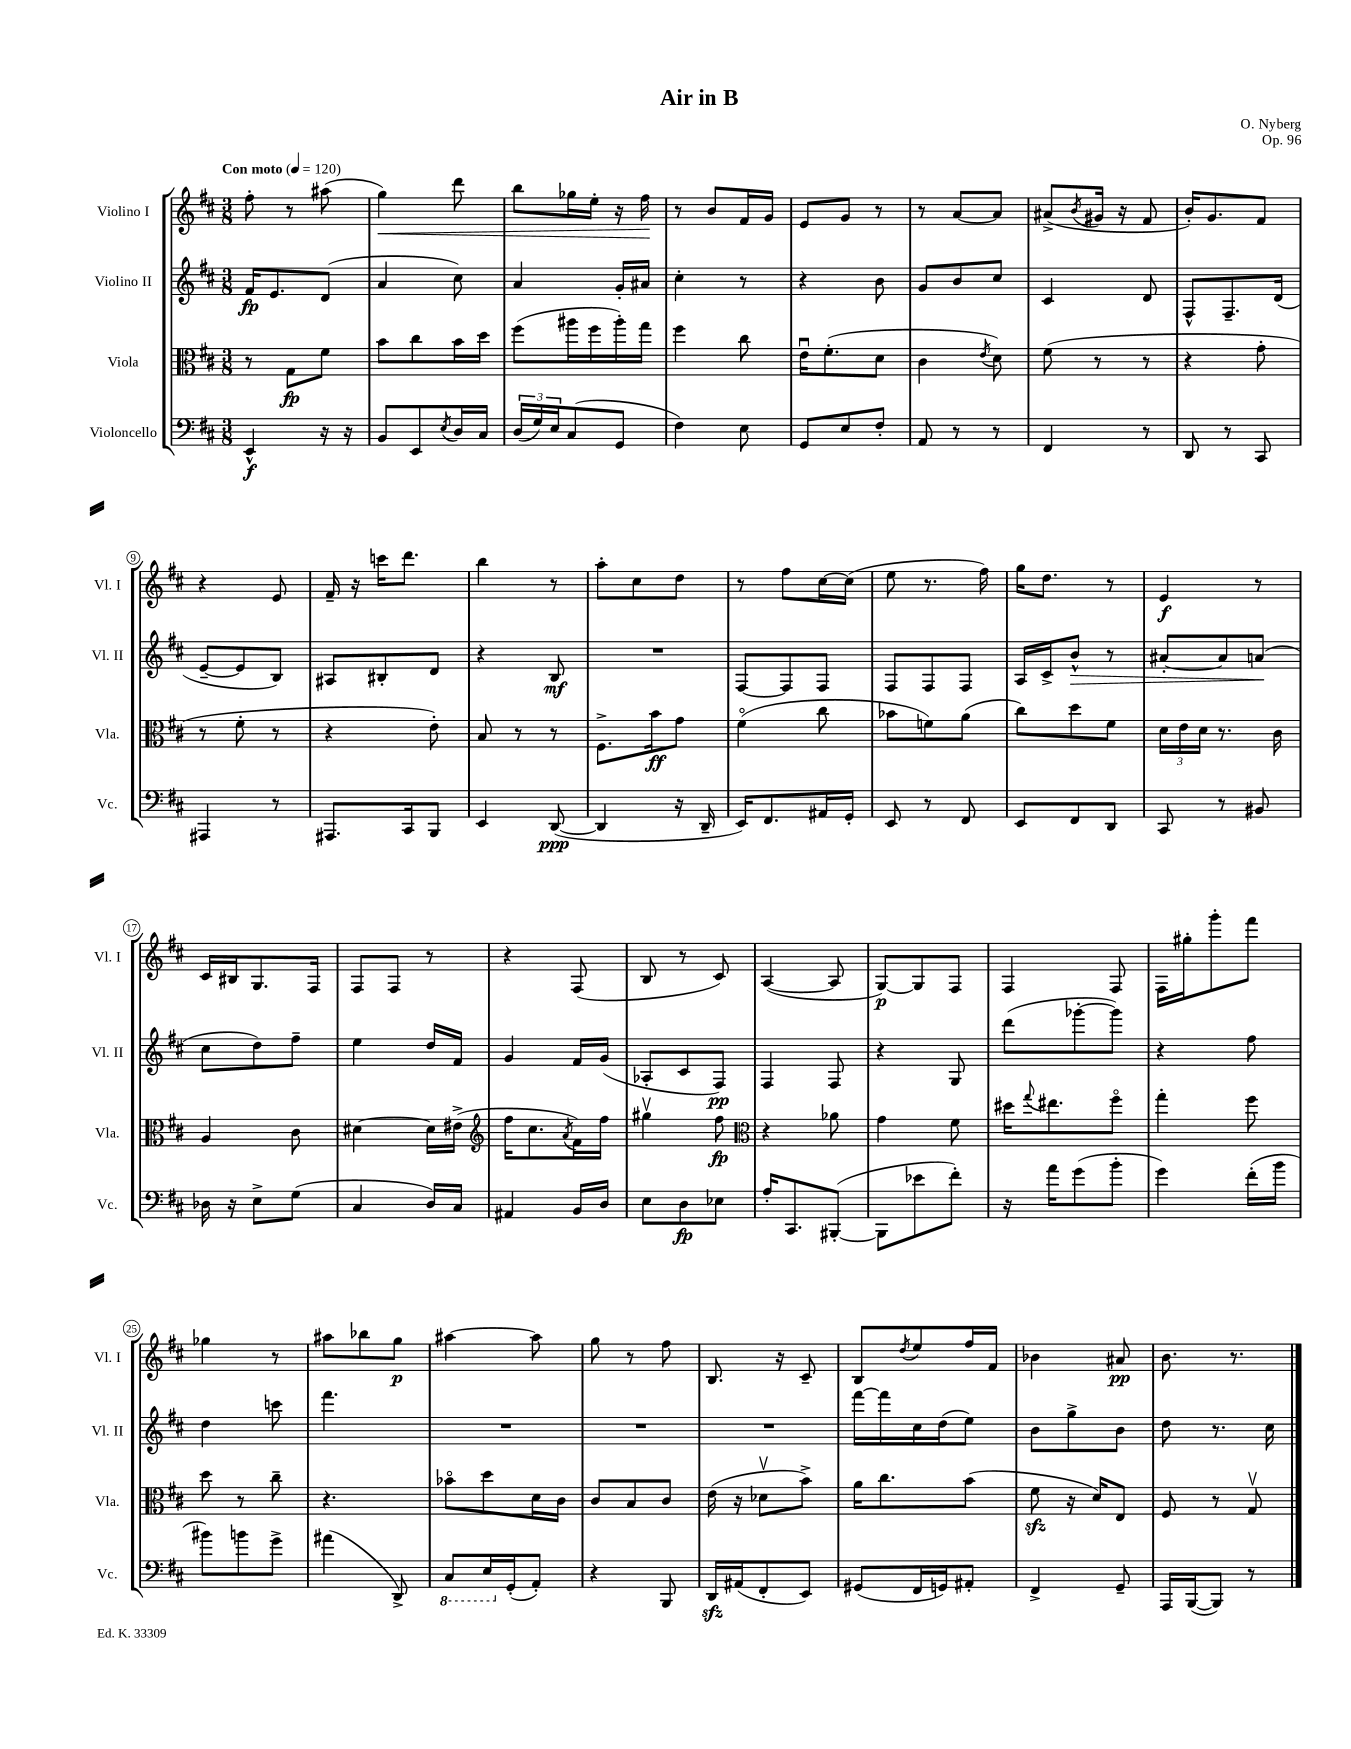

**kern	**dynam	**kern	**dynam	**kern	**dynam	**kern	**dynam
*part4	*part4	*part3	*part3	*part2	*part2	*part1	*part1
*staff4	*staff4	*staff3	*staff3	*staff2	*staff2	*staff1	*staff1
*I"Violoncello	*	*I"Viola	*	*I"Violino II	*	*I"Violino I	*
*I'Vc.	*	*I'Vla.	*	*I'Vl. II	*	*I'Vl. I	*
*clefF4	*	*clefC3	*	*clefG2	*	*clefG2	*
*k[f#c#]	*	*k[f#c#]	*	*k[f#c#]	*	*k[f#c#]	*
*M3/8	*	*M3/8	*	*M3/8	*	*M3/8	*
*MM120	*	*MM120	*	*MM120	*	*MM120	*
=1	=1	=1	=1	=1	=1	=1	=1
!	!	!	!	!	!	!LO:TX:a:B:t=Con moto	!
4EE^^/	f	8r	.	16f#/KL	fp	8ff#'\	.
.	.	.	.	8.e/	.	.	.
.	.	8G\L	fp	.	.	8r	.
16r	.	8f#\J	.	(8d/J	.	(8aa#X\	.
16r	.	.	.	.	.	.	.
=2	=2	=2	=2	=2	=2	=2	=2
!	!	!	!	!	!	!	!LO:HP:b
8BB/L	.	8b\L	.	4a/	.	4gg\)	<
8EE/	.	8cc#\	.	.	.	.	.
8qE/	.	.	.	.	.	.	.
16D/L	.	16b\L	.	8cc#\)	.	8ddd\	.
16C#/JJ	.	16dd\JJ	.	.	.	.	.
=3	=3	=3	=3	=3	=3	=3	=3
(24D/LL	.	(8ff#\L	.	4a/	.	8bb\L	.
24G/)	.	.	.	.	.	.	.
24E/J	.	.	.	.	.	.	.
(8C#/	.	16aa#X\L	.	.	.	16gg-X\L	.
.	.	16ff#\	.	.	.	16ee'\JJ	.
8GG/J	.	16aa#'\)	.	16g'/LL	.	16r	.
.	.	16gg\JJ	.	16a#X/JJ	.	16ff#\	.
.	.	.	.	.	.	.	[
=4	=4	=4	=4	=4	=4	=4	=4
4F#\)	.	4ff#\	.	4cc#'\	.	8r	.
.	.	.	.	.	.	8b/L	.
8E\	.	8cc#\	.	8r	.	16f#/L	.
.	.	.	.	.	.	16g/JJ	.
=5	=5	=5	=5	=5	=5	=5	=5
8GG/L	.	16eu\KL	.	4r	.	8e/L	.
.	.	(8.f#'\	.	.	.	.	.
8E/	.	.	.	.	.	8g/J	.
8F#'/J	.	8d\J	.	8b\	.	8r	.
=6	=6	=6	=6	=6	=6	=6	=6
8AA/	.	4c#\	.	8g/L	.	8r	.
8r	.	.	.	8b/	.	[8a/L	.
.	.	8qe/	.	.	.	.	.
8r	.	8d\)	.	8cc#/J	.	8a/J]	.
=7	=7	=7	=7	=7	=7	=7	=7
4FF#/	.	(8f#\	.	4c#/	.	(8a#X^/L	.
.	.	.	.	.	.	8qb/	.
.	.	8r	.	.	.	16g#X/Jk	.
.	.	.	.	.	.	16r	.
8r	.	8r	.	8d/	.	8f#/	.
=8	=8	=8	=8	=8	=8	=8	=8
8DD/	.	4r	.	8F#^^/L	.	16b'/KL)	.
.	.	.	.	.	.	8.g/	.
8r	.	.	.	8.F#~/	.	.	.
8CC#/	.	8g'\	.	.	.	8f#/J	.
.	.	.	.	(16d/Jk	.	.	.
!!LO:LB:g=z
=9	=9	=9	=9	=9	=9	=9	=9
4AAA#X/	.	8r	.	[8e~/L	.	4r	.
.	.	8f#'\	.	8e/]	.	.	.
8r	.	8r	.	8B/J)	.	8e/	.
=10	=10	=10	=10	=10	=10	=10	=10
8.AAA#X/L	.	4r	.	8A#X/L	.	16f#~/	.
.	.	.	.	.	.	16r	.
.	.	.	.	8B#X'/	.	16cccn\KL	.
16CC#/k	.	.	.	.	.	8.ddd\J	.
8BBB/J	.	8e'\)	.	8d/J	.	.	.
=11	=11	=11	=11	=11	=11	=11	=11
4EE/	.	8B/	.	4r	.	4bb\	.
.	.	8r	.	.	.	.	.
([8DD/	ppp	8r	.	8B/	mf	8r	.
=12	=12	=12	=12	=12	=12	=12	=12
4DD/]	.	8.F#^\L	.	4.r	.	8aa'\L	.
.	.	.	.	.	.	8cc#\	.
.	.	16b\k	ff	.	.	.	.
16r	.	8g\J	.	.	.	8dd\J	.
16DD~/	.	.	.	.	.	.	.
=13	=13	=13	=13	=13	=13	=13	=13
16EE/KL)	.	(4f#\	.	[8F#/L	.	8r	.
8.FF#/	.	.	.	.	.	.	.
.	.	.	.	8F#/]	.	8ff#\L	.
16AA#X/L	.	8cc#\	.	8F#/J	.	[16cc#\L	.
16GG'/JJ	.	.	.	.	.	(16cc#\JJ]	.
=14	=14	=14	=14	=14	=14	=14	=14
8EE/	.	8b-X\L	.	8F#/L	.	8ee\	.
8r	.	8fn\)	.	8F#/	.	8.r	.
8FF#/	.	(8a\J	.	8F#/J	.	.	.
.	.	.	.	.	.	16ff#\)	.
=15	=15	=15	=15	=15	=15	=15	=15
8EE/L	.	8cc#\L)	.	16A/LL	.	16gg\KL	.
.	.	.	.	16c#^/J	.	8.dd\J	.
!	!	!	!	!	!LO:HP:b	!	!
8FF#/	.	8dd\	.	8b^^/J	>	.	.
8DD/J	.	8f#\J	.	8r	.	8r	.
=16	=16	=16	=16	=16	=16	=16	=16
8CC#/	.	24d\LL	.	[8a#X'/L	.	4e/	f
.	.	24e\	.	.	.	.	.
.	.	24d\JJ	.	.	.	.	.
8r	.	8.r	.	8a#/]	.	.	.
8BB#X/	.	.	.	(8an/J	.	8r	.
.	.	16c#\	.	.	.	.	.
.	.	.	.	.	]	.	.
!!LO:LB:g=z
=17	=17	=17	=17	=17	=17	=17	=17
16D-X\	.	4A/	.	8cc#\L	.	16c#/LL	.
16r	.	.	.	.	.	16B#X/J	.
8E^\L	.	.	.	8dd\)	.	8.G/	.
(8G\J	.	8c#\	.	8ff#~\J	.	.	.
.	.	.	.	.	.	16F#/Jk	.
=18	=18	=18	=18	=18	=18	=18	=18
4C#/	.	[4d#X\	.	4ee\	.	8F#/L	.
.	.	.	.	.	.	8F#/J	.
16D/LL)	.	16d#\LL]	.	16dd/LL	.	8r	.
16C#/JJ	.	(16e#X^\JJ	.	16f#/JJ	.	.	.
=19	=19	=19	=19	=19	=19	=19	=19
*	*	*clefG2	*	*	*	*	*
4AA#X/	.	16ff#\KL	.	4g/	.	4r	.
.	.	8.cc#\	.	.	.	.	.
.	.	8qa/	.	.	.	.	.
16BB/LL	.	16f#\L)	.	16f#/LL	.	(8F#/	.
16D/JJ	.	16ff#\JJ	.	(16g/JJ	.	.	.
=20	=20	=20	=20	=20	=20	=20	=20
8E\L	.	4gg#Xv\	.	8A-X'/L	.	8B/	.
8D\	fp	.	.	8c#/	.	8r	.
8E-X\J	.	8ff#\	fp	8F#/J)	pp	8c#/)	.
=21	=21	=21	=21	=21	=21	=21	=21
*	*	*clefC3	*	*	*	*	*
16A'/KL	.	4r	.	4F#/	.	([4A/	.
8.CC#/	.	.	.	.	.	.	.
([8BBB#X'/J	.	8a-X\	.	8F#/	.	8A/]	.
=22	=22	=22	=22	=22	=22	=22	=22
8BBB#\L]	.	4g\	.	4r	.	[8G/L)	p
8e-X\	.	.	.	.	.	8G/]	.
8f#'\J)	.	8f#\	.	8G/	.	8F#/J	.
=23	=23	=23	=23	=23	=23	=23	=23
16r	.	16dd#X\KL	.	(8ddd\L	.	4F#/	.
.	.	8qqgg/	.	.	.	.	.
16a\KL	.	8.ee#X\	.	.	.	.	.
(8g\	.	.	.	[8ggg-X'\	.	.	.
8b'\J	.	8ff#\J	.	8ggg-\J])	.	8F#/	.
=24	=24	=24	=24	=24	=24	=24	=24
4g\)	.	4gg'\	.	4r	.	16F#\LL	.
.	.	.	.	.	.	16gg#X'\J	.
.	.	.	.	.	.	8ggg'\	.
(16f#'\LL	.	8ff#\	.	8ff#\	.	8fff#\J	.
16b\JJ	.	.	.	.	.	.	.
!!LO:LB:g=z
=25	=25	=25	=25	=25	=25	=25	=25
8b#X\L)	.	8dd\	.	4dd\	.	4gg-X\	.
8bn\	.	8r	.	.	.	.	.
8g^\J	.	8cc#~\	.	8cccn\	.	8r	.
=26	=26	=26	=26	=26	=26	=26	=26
(4a#X\	.	4.r	.	4.fff#\	.	8aa#X\L	.
.	.	.	.	.	.	8bb-X\	.
8DD^/)	.	.	.	.	.	8gg\J	p
=27	=27	=27	=27	=27	=27	=27	=27
*8ba	*	*	*	*	*	*	*
8CC#/L	.	8b-X\L	.	4.r	.	[4aa#X\	.
16EE/L	.	8dd\	.	.	.	.	.
*X8ba	*	*	*	*	*	*	*
(16GG'/J	.	.	.	.	.	.	.
8AA'/J)	.	16d\L	.	.	.	8aa#\]	.
.	.	16c#\JJ	.	.	.	.	.
=28	=28	=28	=28	=28	=28	=28	=28
4r	.	8c#/L	.	4.r	.	8gg\	.
.	.	8B/	.	.	.	8r	.
8BBB/	.	8c#/J	.	.	.	8ff#\	.
=29	=29	=29	=29	=29	=29	=29	=29
16DDzz/LL	.	(16e\	.	4.r	.	8.B/	.
(16AA#X/J	.	16r	.	.	.	.	.
8FF#'/	.	8d-Xv\L	.	.	.	.	.
.	.	.	.	.	.	16r	.
8EE/J)	.	8b^\J)	.	.	.	8c#~/	.
=30	=30	=30	=30	=30	=30	=30	=30
(8GG#X/L	.	16a\KL	.	[16fff#\LL	.	8B/L	.
.	.	8.cc#\	.	16fff#\]	.	.	.
.	.	.	.	.	.	8qdd/	.
16FF#/L	.	.	.	16cc#\	.	8ee/	.
16GGn/J)	.	.	.	(16dd\J	.	.	.
8AA#X'/J	.	(8b\J	.	8ee\J)	.	16ff#/L	.
.	.	.	.	.	.	16f#/JJ	.
=31	=31	=31	=31	=31	=31	=31	=31
4FF#^/	.	8f#zz\	.	8b\L	.	4b-X\	.
.	.	16r	.	8gg^\	.	.	.
.	.	16d/KL)	.	.	.	.	.
8GG~/	.	8E/J	.	8b\J	.	8a#X/	pp
=32	=32	=32	=32	=32	=32	=32	=32
16AAA/LL	.	8F#/	.	8dd\	.	8.b\	.
([16BBB/J	.	.	.	.	.	.	.
8BBB/J])	.	8r	.	8.r	.	.	.
.	.	.	.	.	.	8.r	.
8r	.	8Gv/	.	.	.	.	.
.	.	.	.	16cc#\	.	.	.
==	==	==	==	==	==	==	==
*-	*-	*-	*-	*-	*-	*-	*-
